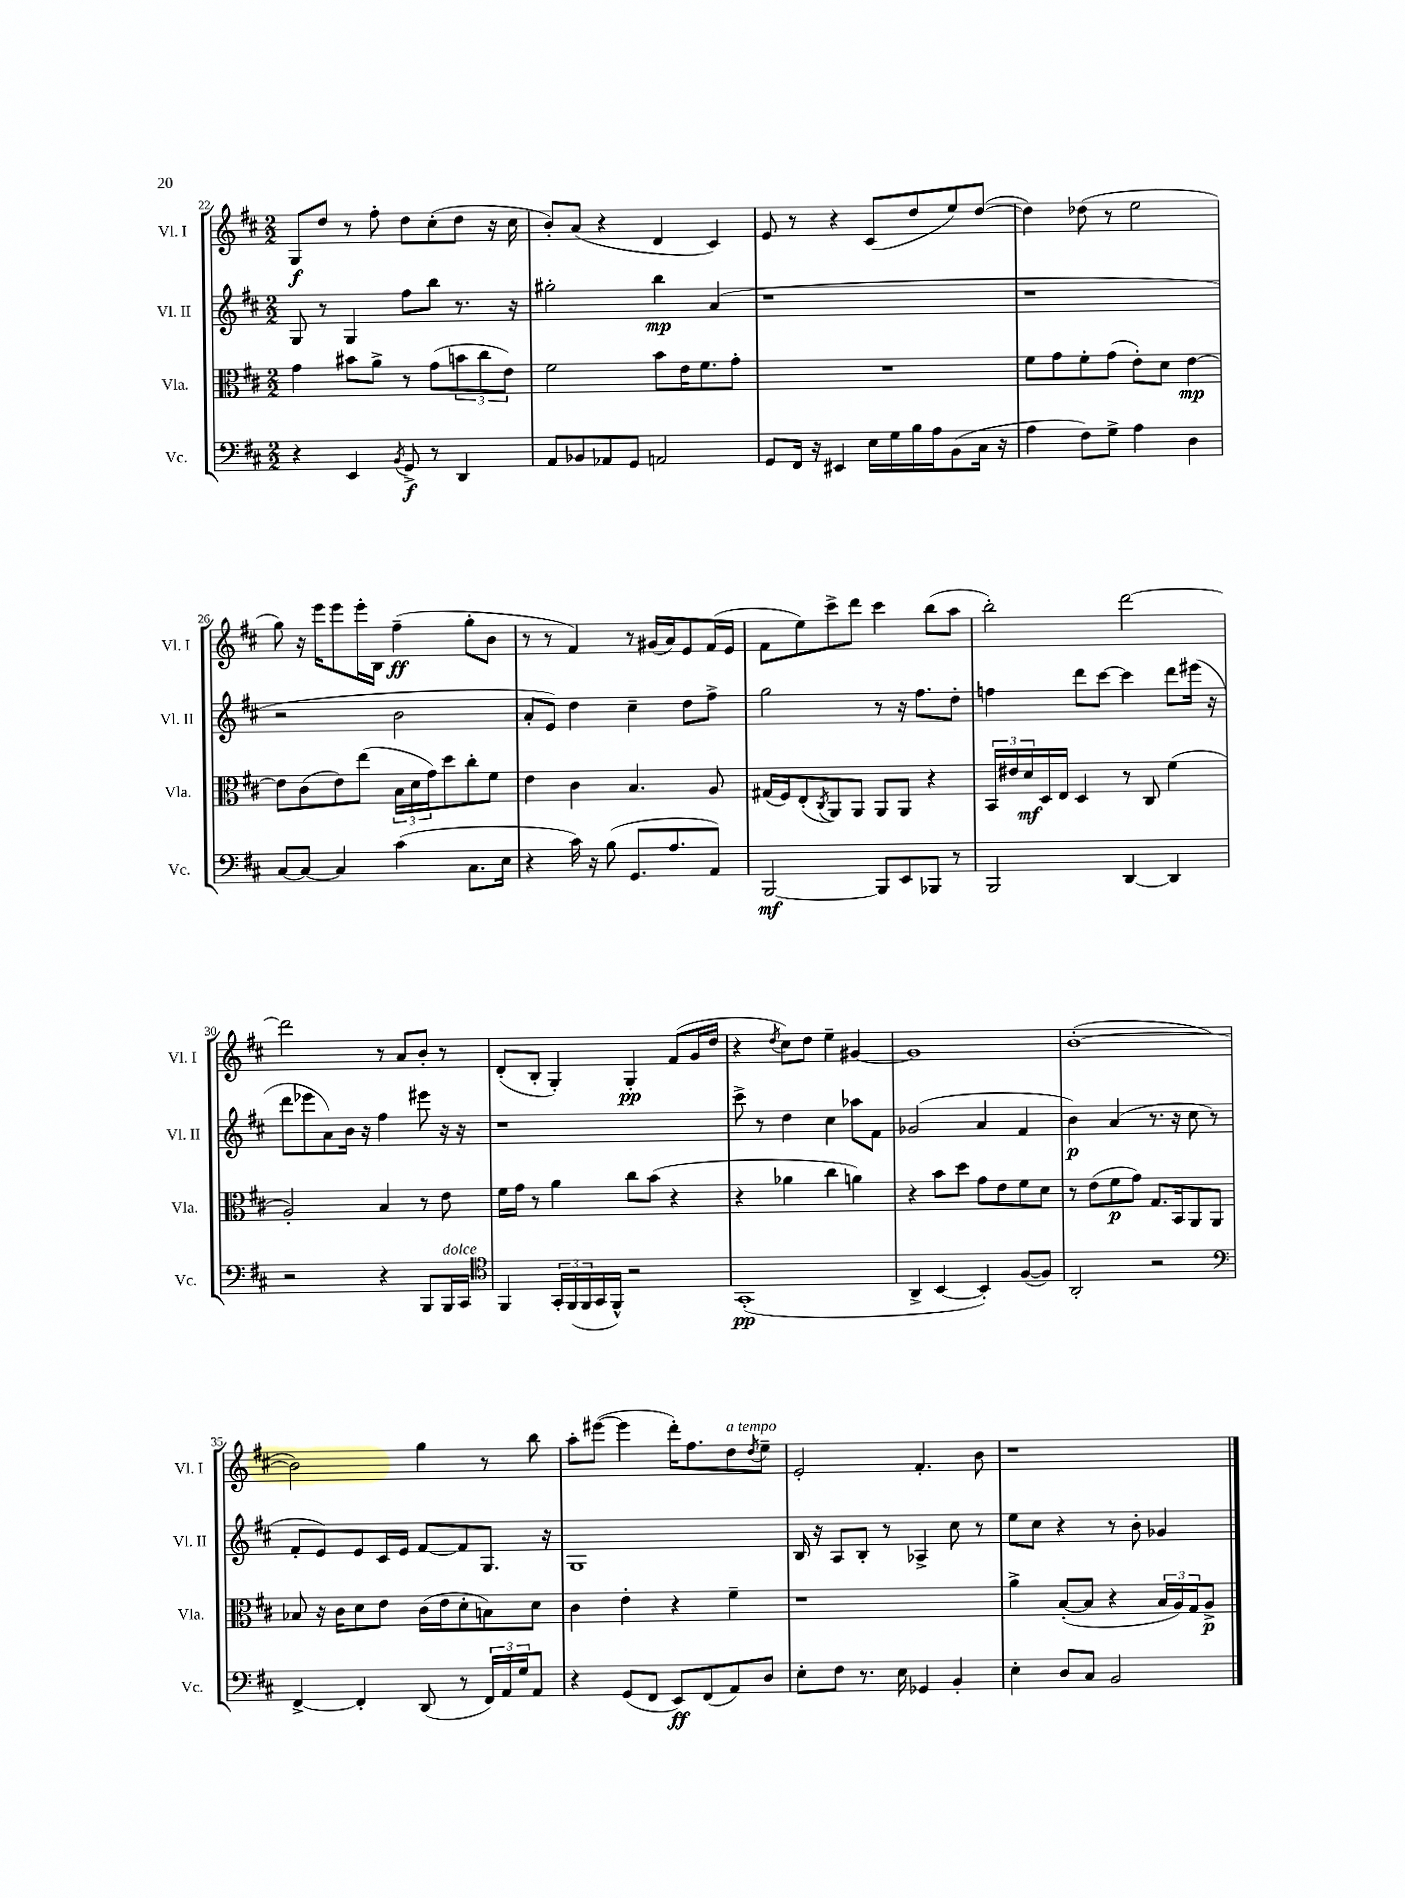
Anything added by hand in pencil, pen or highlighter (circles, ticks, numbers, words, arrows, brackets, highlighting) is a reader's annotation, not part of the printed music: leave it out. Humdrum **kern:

**kern	**dynam	**kern	**dynam	**kern	**dynam	**kern	**dynam
*part4	*part4	*part3	*part3	*part2	*part2	*part1	*part1
*staff4	*staff4	*staff3	*staff3	*staff2	*staff2	*staff1	*staff1
*I"Vc.	*	*I"Vla.	*	*I"Vl. II	*	*I"Vl. I	*
*I'Vc.	*	*I'Vla.	*	*I'Vl. II	*	*I'Vl. I	*
*clefF4	*	*clefC3	*	*clefG2	*	*clefG2	*
*k[f#c#]	*	*k[f#c#]	*	*k[f#c#]	*	*k[f#c#]	*
*M2/2	*	*M2/2	*	*M2/2	*	*M2/2	*
=22	=22	=22	=22	=22	=22	=22	=22
4r	.	4g\	.	8G/	.	8G/L	f
.	.	.	.	8r	.	8dd/J	.
4EE/	.	8b#X\L	.	4G/	.	8r	.
.	.	8a^\J	.	.	.	8ff#'\	.
8qBB/	.	.	.	.	.	.	.
8GG^/	f	8r	.	8ff#\L	.	8dd\L	.
8r	.	(8g\L	.	8bb\J	.	(8cc#'\	.
4DD/	.	12bn\	.	8.r	.	8dd\J	.
.	.	12cc#\	.	.	.	.	.
.	.	.	.	.	.	16r	.
.	.	12e\J)	.	.	.	.	.
.	.	.	.	16r	.	16cc#\	.
=23	=23	=23	=23	=23	=23	=23	=23
8AA/L	.	2f#\	.	2gg#X'\	.	8b'/L)	.
8BB-X/	.	.	.	.	.	(8a/J	.
8AA-X/	.	.	.	.	.	4r	.
8GG/J	.	.	.	.	.	.	.
2AAn/	.	8b\L	.	4bb\	mp	4d/	.
.	.	16e\K	.	.	.	.	.
.	.	8.f#\	.	.	.	.	.
.	.	.	.	(4a/	.	4c#/)	.
.	.	8g'\J	.	.	.	.	.
=24	=24	=24	=24	=24	=24	=24	=24
8GG/L	.	1r	.	1r	.	8e/	.
16FF#/Jk	.	.	.	.	.	8r	.
16r	.	.	.	.	.	.	.
4EE#X/	.	.	.	.	.	4r	.
16E\LL	.	.	.	.	.	(8c#/L	.
16G\	.	.	.	.	.	.	.
16B\	.	.	.	.	.	8dd/	.
16A\J	.	.	.	.	.	.	.
(8BB\	.	.	.	.	.	8ee/)	.
16C#\Jk	.	.	.	.	.	([8dd/J	.
16r	.	.	.	.	.	.	.
=25	=25	=25	=25	=25	=25	=25	=25
4A\	.	8f#\L	.	1r	.	4dd\])	.
.	.	8g\	.	.	.	.	.
8F#\L)	.	8f#'\	.	.	.	(8dd-X\	.
8G^\J	.	(8g\J	.	.	.	8r	.
4A\	.	8e'\L)	.	.	.	2ee\	.
.	.	8d\J	.	.	.	.	.
4D\	.	[4e\	mp	.	.	.	.
!!LO:LB:g=z
=26	=26	=26	=26	=26	=26	=26	=26
[8C#/L	.	8e\L]	.	2r	.	8gg\)	.
8C#/J_	.	(8c#\	.	.	.	16r	.
.	.	.	.	.	.	16eee\KL	.
4C#/]	.	8e\)	.	.	.	8eee\	.
.	.	(8ee\J	.	.	.	16eee'\L	.
.	.	.	.	.	.	16B\JJ	.
(4c#\	.	24B\LL	.	2b\	.	(4ff#~\	ff
.	.	24d\	.	.	.	.	.
.	.	24g\J)	.	.	.	.	.
.	.	8dd\	.	.	.	.	.
8.C#\L	.	8cc#'\	.	.	.	8gg'\L	.
.	.	8f#\J	.	.	.	8b\J	.
16E\Jk	.	.	.	.	.	.	.
=27	=27	=27	=27	=27	=27	=27	=27
4r	.	4e\	.	8a'/L	.	8r	.
.	.	.	.	8e/J)	.	8r	.
16c#\)	.	4c#\	.	4dd\	.	4f#/)	.
16r	.	.	.	.	.	.	.
(8B\	.	.	.	.	.	.	.
8.GG/L	.	4.B/	.	4cc#~\	.	8r	.
.	.	.	.	.	.	(16g#X/LL	.
8.A/	.	.	.	.	.	16a/J)	.
.	.	.	.	8dd\L	.	8e/	.
8AA/J)	.	8A/	.	8ff#^\J	.	(16f#/L	.
.	.	.	.	.	.	16e/JJ	.
=28	=28	=28	=28	=28	=28	=28	=28
[2BBB/	mf	(16G#X/LL	.	2gg\	.	8f#\L	.
.	.	16F#/J)	.	.	.	.	.
.	.	(8E'/	.	.	.	8ee\)	.
.	.	8qC#/	.	.	.	.	.
.	.	8AA/)	.	.	.	8ccc#^\	.
.	.	8AA/J	.	.	.	8ddd\J	.
8BBB/L]	.	8AA/L	.	8r	.	4ccc#\	.
8EE/	.	8AA/J	.	16r	.	.	.
.	.	.	.	8.ff#\L	.	.	.
8BBB-X/J	.	4r	.	.	.	(8bb\L	.
8r	.	.	.	8dd'\J	.	8aa\J	.
=29	=29	=29	=29	=29	=29	=29	=29
2BBB/	.	24BB/LL	.	4ffn\	.	2bb'\)	.
.	.	24e#X/	.	.	.	.	.
.	.	24d/	mf	.	.	.	.
.	.	16D/	.	.	.	.	.
.	.	16E/JJ	.	.	.	.	.
.	.	4D/	.	8ddd\L	.	.	.
.	.	.	.	[8ccc#\J	.	.	.
[4DD/	.	8r	.	4ccc#\]	.	[2ddd\	.
.	.	8C#/	.	.	.	.	.
4DD/]	.	(4f#\	.	8ddd\L	.	.	.
.	.	.	.	(16eee#X\Jk	.	.	.
.	.	.	.	16r	.	.	.
!!LO:LB:g=z
=30	=30	=30	=30	=30	=30	=30	=30
2r	.	2A'/)	.	8ddd\L	.	2ddd\]	.
.	.	.	.	8eee-X\	.	.	.
.	.	.	.	8a\)	.	.	.
.	.	.	.	16b\Jk	.	.	.
.	.	.	.	16r	.	.	.
4r	.	4B/	.	4ff#\	.	8r	.
.	.	.	.	.	.	8a/L	.
8BBB/L	.	8r	.	8eee#X\	.	8b'/J	.
!LO:TX:a:i:t=dolce	!	!	!	!	!	!	!
16BBB/L	.	8e\	.	16r	.	8r	.
16CC#/JJ	.	.	.	16r	.	.	.
=31	=31	=31	=31	=31	=31	=31	=31
*clefC4	*	*	*	*	*	*	*
4FF#/	.	16f#\LL	.	1r	.	(8d'/L	.
.	.	16g\JJ	.	.	.	.	.
.	.	8r	.	.	.	8B'/J	.
24GG'/LL	.	4a\	.	.	.	4G'/)	.
(24FF#/	.	.	.	.	.	.	.
24FF#/	.	.	.	.	.	.	.
16GG/	.	.	.	.	.	.	.
16FF#^^/JJ)	.	.	.	.	.	.	.
2r	.	8cc#\L	.	.	.	4G'/	pp
.	.	(8b\J	.	.	.	.	.
.	.	4r	.	.	.	(8f#/L	.
.	.	.	.	.	.	16g/L	.
.	.	.	.	.	.	16dd/JJ	.
=32	=32	=32	=32	=32	=32	=32	=32
(1GG'	pp	4r	.	8ccc#^\	.	4r	.
.	.	.	.	8r	.	.	.
.	.	.	.	.	.	8qdd/	.
.	.	4a-X\	.	4dd\	.	8cc#\L)	.
.	.	.	.	.	.	8dd\J	.
.	.	4cc#\	.	4cc#\	.	4ee~\	.
.	.	4an\)	.	8aa-X\L	.	[4g#X/	.
.	.	.	.	8f#\J	.	.	.
=33	=33	=33	=33	=33	=33	=33	=33
4AA^/	.	4r	.	(2g-X/	.	1g#]	.
[4BB/	.	8b\L	.	.	.	.	.
.	.	8dd\J	.	.	.	.	.
4BB'/])	.	8g\L	.	4a/	.	.	.
.	.	8e\	.	.	.	.	.
([8F#/L	.	8f#\	.	4f#/	.	.	.
8F#/J])	.	8d\J	.	.	.	.	.
=34	=34	=34	=34	=34	=34	=34	=34
2AA'/	.	8r	.	4b\)	p	([1b'	.
.	.	(8e\L	.	.	.	.	.
.	.	8f#\	p	(4a/	.	.	.
.	.	8g\J)	.	.	.	.	.
2r	.	8.G/L	.	8.r	.	.	.
.	.	16BB/k	.	16r	.	.	.
.	.	8AA/	.	8cc#\	.	.	.
.	.	8AA/J	.	8r	.	.	.
!!LO:LB:g=z
=35	=35	=35	=35	=35	=35	=35	=35
*clefF4	*	*	*	*	*	*	*
[4FF#^/	.	8B-X/	.	8f#'/L	.	2b\])	.
.	.	16r	.	8e/)	.	.	.
.	.	16c#\KL	.	.	.	.	.
4FF#'/]	.	8d\	.	8e/	.	.	.
.	.	8e\J	.	16c#/L	.	.	.
.	.	.	.	16e/JJ	.	.	.
(8DD/	.	(16c#\LL	.	[8f#/L	.	4gg\	.
.	.	16e\J	.	.	.	.	.
8r	.	8d'\	.	8f#/]	.	.	.
24FF#/LL)	.	8Bn\)	.	8.G/J	.	8r	.
24AA/	.	.	.	.	.	.	.
24G/J	.	.	.	.	.	.	.
8AA/J	.	8d\J	.	.	.	8bb\	.
.	.	.	.	16r	.	.	.
=36	=36	=36	=36	=36	=36	=36	=36
4r	.	4c#\	.	1G	.	8aa'\L	.
.	.	.	.	.	.	([8eee#X\J	.
(8GG/L	.	4e'\	.	.	.	4eee#\]	.
8FF#/J	.	.	.	.	.	.	.
8EE/L)	ff	4r	.	.	.	16ddd'\KL)	.
.	.	.	.	.	.	8.ff#\	.
(8FF#/	.	.	.	.	.	.	.
!	!	!	!	!	!	!LO:TX:a:i:t=a tempo	!
8AA/)	.	4f#~\	.	.	.	8dd\	.
.	.	.	.	.	.	8qdd/	.
8D/J	.	.	.	.	.	8ee~\J	.
=37	=37	=37	=37	=37	=37	=37	=37
8E'\L	.	1r	.	16B/	.	2e'/	.
.	.	.	.	16r	.	.	.
8F#\J	.	.	.	8A/L	.	.	.
8.r	.	.	.	8B'/J	.	.	.
.	.	.	.	8r	.	.	.
16E\	.	.	.	.	.	.	.
4GG-X/	.	.	.	4A-X^/	.	4.f#'/	.
4BB'/	.	.	.	8cc#\	.	.	.
.	.	.	.	8r	.	8b\	.
=38	=38	=38	=38	=38	=38	=38	=38
4E'\	.	4a^\	.	8ee\L	.	1r	.
.	.	.	.	8cc#\J	.	.	.
8D/L	.	([8B'/L	.	4r	.	.	.
8C#/J	.	8B/J]	.	.	.	.	.
2BB/	.	4r	.	8r	.	.	.
.	.	.	.	8b'\	.	.	.
.	.	24B/LL	.	4g-X/	.	.	.
.	.	24A/)	.	.	.	.	.
.	.	24G/J	.	.	.	.	.
.	.	8A^/J	p	.	.	.	.
==	==	==	==	==	==	==	==
*-	*-	*-	*-	*-	*-	*-	*-
